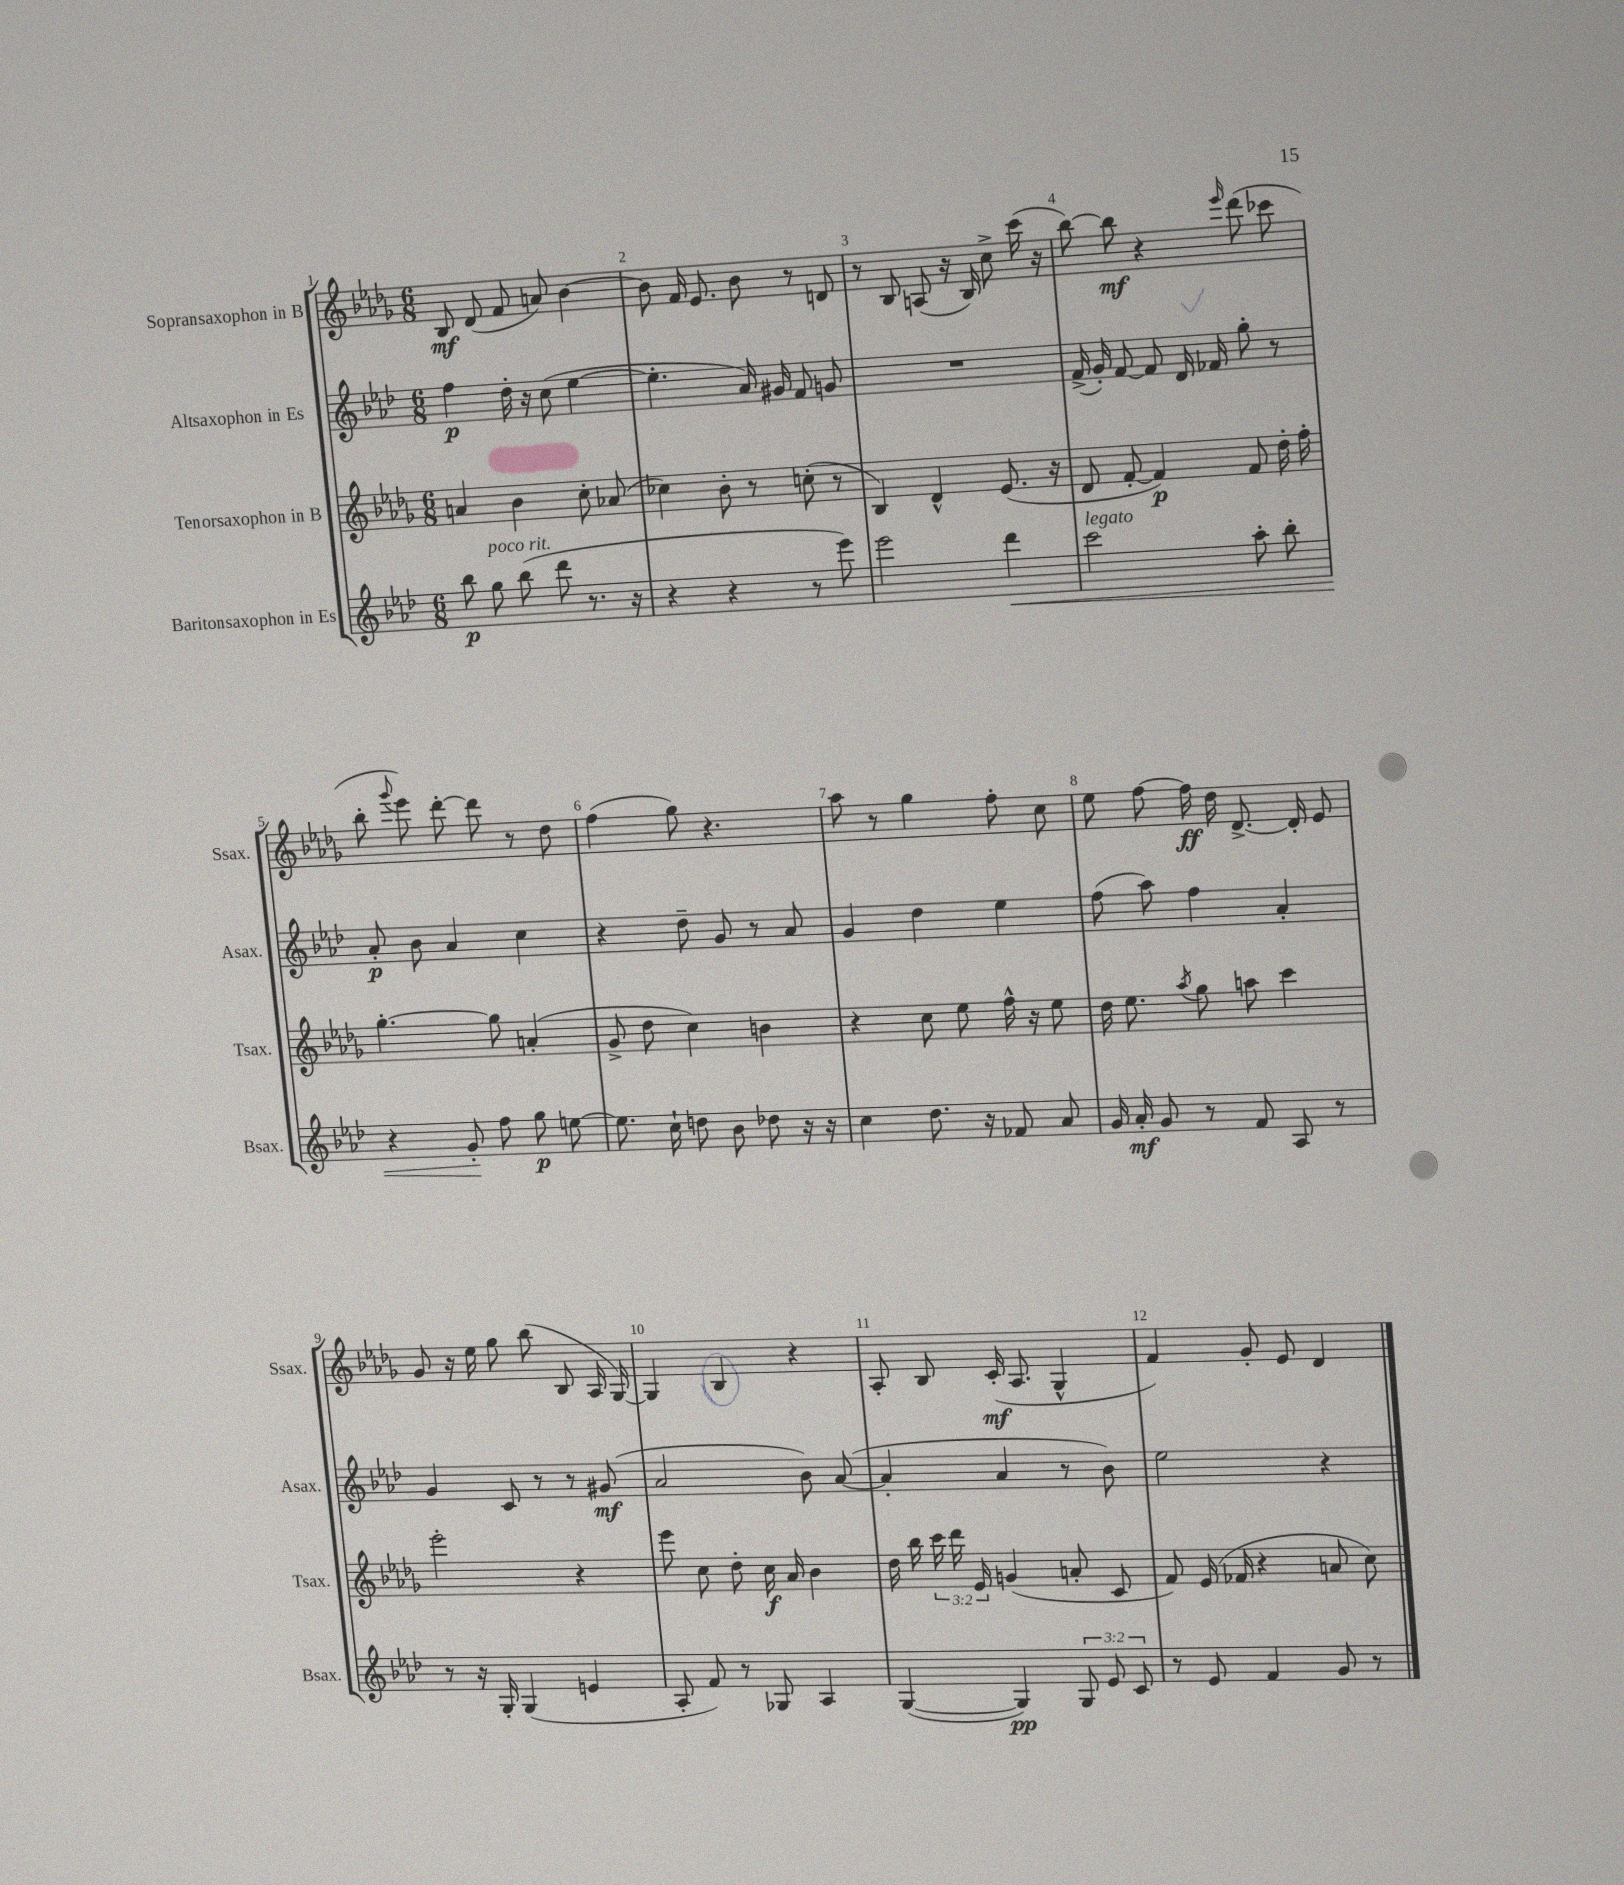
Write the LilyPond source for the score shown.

<<
\new StaffGroup <<
\new Staff = "s0" \with { instrumentName = "Sopransaxophon in B" shortInstrumentName = "Ssax." } {
    \clef treble \key des \major \numericTimeSignature \time 6/8
    \autoBeamOff bes8\mf des'8( f'8 a'8) bes'4~ |
    bes'8 f'16 ees'8. bes'8 r8 d'8 |
    r8 bes8 a8( r16 bes16) c''8-> c'''16( r16 |
    bes''8~) bes''8\mf r4 \grace { ees'''16 } des'''8( ces'''8 |
    bes''8-. \appoggiatura { ges'''8 } ees'''8) des'''8~-. des'''8 r8 des''8 |
    f''4( ges''8) r4. |
    aes''8 r8 ges''4 f''8-. c''8 |
    ees''8 f''8~ f''16\ff des''16 des'8.~-> des'16-. ees'8 |
    ges'8 r16 ees''16 ges''8 bes''8( bes8 aes16 ges16~) |
    ges4 bes4 r4 |
    aes8-. bes8 c'16-.\mf( aes8. ges4-^ |
    f'4) ges'8-. ees'8 des'4 \bar "|." |
}
\new Staff = "s1" \with { instrumentName = "Altsaxophon in Es" shortInstrumentName = "Asax." } {
    \clef treble \key aes \major \numericTimeSignature \time 6/8
    \autoBeamOff f''4\p des''16-. r16 c''8( ees''4~ |
    ees''4.-. aes'16) gis'16 f'8 g'8 |
    R2. |
    f'16->( g'16-.) f'8~ f'8 des'16 fes'16 g''8-. r8 |
    aes'8-.\p bes'8 aes'4 c''4 |
    r4 des''8-- g'8 r8 aes'8 |
    g'4 des''4 ees''4 |
    f''8( aes''8) f''4 aes'4-. |
    g'4 c'8 r8 r8 gis'8\mf( |
    aes'2 bes'8) aes'8~( |
    aes'4-. aes'4 r8 bes'8) |
    ees''2 r4 \bar "|." |
}
\new Staff = "s2" \with { instrumentName = "Tenorsaxophon in B" shortInstrumentName = "Tsax." } {
    \clef treble \key des \major \numericTimeSignature \time 6/8 \override Staff.TupletNumber.text = #tuplet-number::calc-fraction-text
    \autoBeamOff a'4 bes'4 c''8-. aes'8( |
    ces''4) bes'8-. r8 c''8-.( r8 |
    bes4) des'4-^ ees'8.( r16 |
    des'8 f'8~-. f'4\p) f'8 des''16-. f''16-. |
    ges''4.~-. ges''8 a'4-.( |
    ges'8-> des''8 c''4) b'4 |
    r4 c''8 ees''8 f''16-^ r16 ees''8 |
    des''16 ees''8. \acciaccatura { aes''8 } ges''8 a''8 c'''4 |
    ees'''2-. r4 |
    ees'''8 c''8 des''8-. c''16\f aes'16 bes'4 |
    des''16 bes''16 \tuplet 3/2 { c'''16 des'''16 ees'16 } g'4( a'8-. c'8 |
    f'8) ees'16( fes'16 r4 a'8 c''8) \bar "|." |
}
\new Staff = "s3" \with { instrumentName = "Baritonsaxophon in Es" shortInstrumentName = "Bsax." } {
    \clef treble \key aes \major \numericTimeSignature \time 6/8 \override Staff.TupletNumber.text = #tuplet-number::calc-fraction-text
    \autoBeamOff bes''8\p g''8^\markup { \italic "poco rit." } bes''8( des'''8 r8. r16 |
    r4 r4 r8 ees'''8) |
    ees'''2 des'''4\< |
    c'''2^\markup { \italic "legato" } aes''8-. bes''8-. |
    r4 g'8-.\! f''8 g''8\p e''8~ |
    e''8. c''16-! d''8 bes'8 des''8 r16 r16 |
    c''4 des''8. r16 fes'8 aes'8 |
    g'16 aes'16-.\mf g'8 r8 f'8 aes8 r8 |
    r8 r16 g16-. g4( e'4 |
    aes8-. f'8) r8 ges8 aes4 |
    g4~( g4\pp) \tuplet 3/2 { g8 ees'8 c'8 } |
    r8 ees'8 f'4 g'8 r8 \bar "|." |
}
>>
>>
\layout { \context { \Score \override BarNumber.break-visibility = ##(#f #t #t) barNumberVisibility = #all-bar-numbers-visible } }
